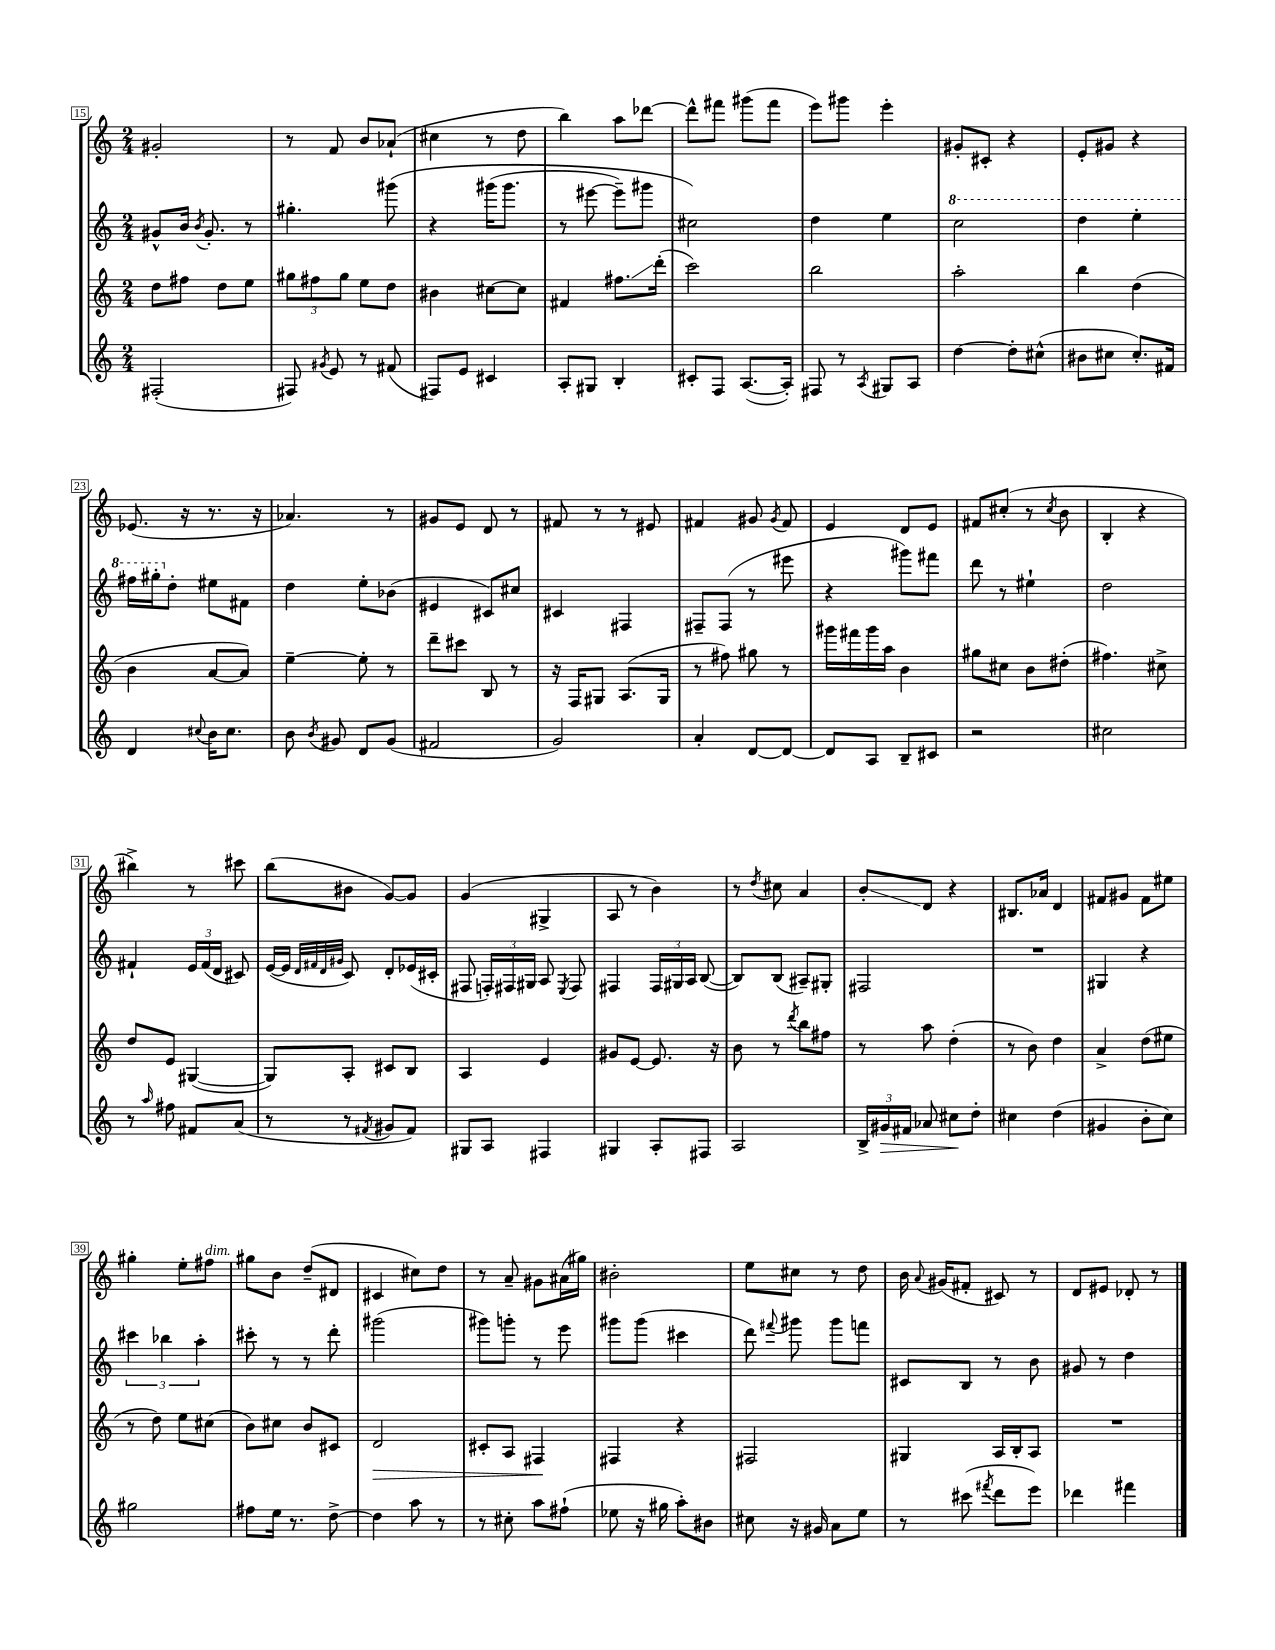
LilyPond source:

<<
\new StaffGroup <<
\new Staff = "s0" {
    \clef treble \key c \major \numericTimeSignature \time 2/4
    \autoBeamOff gis'2-. |
    r8 f'8 b'8[ aes'8]-!( |
    cis''4 r8 d''8 |
    b''4) a''8[ des'''8]~ |
    des'''8[-^ fis'''8] gis'''8[( fis'''8] |
    e'''8[) gis'''8] e'''4-. |
    gis'8[-. cis'8]-. r4 |
    e'8[-. gis'8] r4 |
    ees'8.( r16 r8. r16 |
    aes'4.) r8 |
    gis'8[ e'8] d'8 r8 |
    fis'8 r8 r8 eis'8 |
    fis'4 gis'8 \acciaccatura { gis'8 } fis'8 |
    e'4 d'8[ e'8] |
    fis'8[ cis''8]-.( r8 \acciaccatura { cis''8 } b'8 |
    b4-. r4 |
    bis''4->) r8 cis'''8 |
    b''8[( bis'8] g'8[~) g'8] |
    g'4( gis4-> |
    a8 r8 b'4) |
    r8 \acciaccatura { d''8 } cis''8 a'4 |
    b'8[-.\glissando d'8] r4 |
    bis8.[ aes'16] d'4 |
    fis'8[ gis'8] fis'8[ eis''8] |
    gis''4-. e''8[-. fis''8]^\markup { \italic "dim." } |
    gis''8[ b'8] d''8[--( dis'8] |
    cis'4 cis''8[) d''8] |
    r8 a'8-- gis'8[ ais'16( gis''16]) |
    bis'2-. |
    e''8[ cis''8] r8 d''8 |
    b'16 \appoggiatura { a'8 } gis'16[( fis'8]-. cis'8) r8 |
    d'8[ eis'8] des'8-. r8 \bar "|." |
}
\new Staff = "s1" {
    \clef treble \key c \major \numericTimeSignature \time 2/4
    \autoBeamOff gis'8[-^ b'16] \acciaccatura { b'8 } gis'8.-. r8 |
    gis''4.-. gis'''8\( |
    r4 gis'''16[( gis'''8.] |
    r8 eis'''8~ eis'''8[--) gis'''8] |
    cis''2\) |
    d''4 e''4 |
    \ottava #1 c'''2 |
    d'''4 e'''4-. |
    fis'''16[ gis'''16-. \ottava #0 d''8]-. eis''8[ fis'8] |
    d''4 e''8[-. bes'8]( |
    eis'4 cis'8[) cis''8] |
    cis'4 fis4 |
    fis8[-- fis8]( r8 eis'''8 |
    r4 gis'''8[) fis'''8] |
    d'''8 r8 eis''4-! |
    d''2 |
    fis'4-! \tuplet 3/2 { e'16[ fis'16( d'16] } cis'8) |
    e'16[~( e'16] \grace { d'32[ fis'32 d'32 gis'32] } c'8) d'8[-. ees'16( cis'16]-. |
    fis8 \tuplet 3/2 { f16[-.) fis16 gis16] } a8 \acciaccatura { e8 } fis8 |
    fis4 \tuplet 3/2 { fis16[ gis16 a16] } b8~( |
    b8[) b8]( ais8[--) gis8]-. |
    fis2 |
    R2 |
    gis4 r4 |
    \tuplet 3/2 { cis'''4 bes''4 a''4-. } |
    cis'''8-. r8 r8 d'''8-. |
    gis'''2( |
    gis'''8[) g'''8]-. r8 e'''8 |
    gis'''8[ gis'''8]( cis'''4 |
    d'''8) \appoggiatura { fis'''8 } gis'''8 gis'''8[ f'''8] |
    cis'8[ b8] r8 b'8 |
    gis'8 r8 d''4 \bar "|." |
}
\new Staff = "s2" {
    \clef treble \key c \major \numericTimeSignature \time 2/4
    \autoBeamOff d''8[ fis''8] d''8[ e''8] |
    \tuplet 3/2 { gis''8[ fis''8 gis''8] } e''8[ d''8] |
    bis'4 cis''8[~ cis''8] |
    fis'4 fis''8.[\glissando d'''16]-.( |
    c'''2) |
    b''2 |
    a''2-. |
    b''4 d''4( |
    b'4 a'8[~ a'8]) |
    e''4~-- e''8-. r8 |
    d'''8[-- cis'''8] b8 r8 |
    r16 f16[ gis8] a8.[( gis16] |
    r8 fis''8) gis''8 r8 |
    gis'''16[ fis'''16 gis'''16 a''16] b'4 |
    gis''8[ cis''8] b'8[ dis''8]-.( |
    fis''4.) cis''8-> |
    d''8[ e'8] gis4~( |
    gis8[) a8]-. cis'8[ b8] |
    a4 e'4 |
    gis'8[ e'8]~ e'8. r16 |
    b'8 r8 \acciaccatura { d'''8 } b''8[ fis''8] |
    r8 a''8 d''4-.( |
    r8 b'8) d''4 |
    a'4-> d''8[( eis''8] |
    r8 d''8) e''8[ cis''8]( |
    b'8[) cis''8] b'8[ cis'8] |
    d'2\> |
    cis'8[-. a8] fis4\! |
    fis4 r4 |
    fis2 |
    gis4 a16[ b16-. a8] |
    R2 \bar "|." |
}
\new Staff = "s3" {
    \clef treble \key c \major \numericTimeSignature \time 2/4
    \autoBeamOff fis2-.( |
    fis8) \acciaccatura { gis'8 } e'8 r8 fis'8( |
    fis8[) e'8] cis'4 |
    a8[-. gis8] b4-. |
    cis'8[-. f8] a8.[~( a16]-.) |
    fis8 r8 \acciaccatura { a8 } gis8[ a8] |
    d''4~ d''8[-. cis''8]-^( |
    bis'8[ cis''8] cis''8.[-.) fis'16] |
    d'4 \appoggiatura { cis''8 } b'16[ cis''8.] |
    b'8 \acciaccatura { b'8 } gis'8 d'8[ gis'8]( |
    fis'2 |
    g'2) |
    a'4-. d'8[~ d'8]~ |
    d'8[ a8] b8[-- cis'8] |
    r2 |
    cis''2 |
    r8 \grace { a''16 } fis''8 fis'8[ a'8]( |
    r8 r8 \acciaccatura { fis'8 } gis'8[ fis'8]) |
    gis8[ a8] fis4 |
    gis4 a8[-. fis8] |
    a2 |
    \tuplet 3/2 { b16[-> gis'16\> fis'16] } aes'8 cis''8[\! d''8]-. |
    cis''4 d''4( |
    gis'4 b'8[-. c''8]) |
    gis''2 |
    fis''8[ e''16] r8. d''8~-> |
    d''4 a''8 r8 |
    r8 cis''8-. a''8[ fis''8]-!( |
    ees''8 r16 gis''16 a''8[-.) bis'8] |
    cis''8 r16 gis'16 a'8[ e''8] |
    r8 cis'''8( \acciaccatura { fis'''8 } d'''8[ e'''8]) |
    des'''4 fis'''4 \bar "|." |
}
>>
>>
\layout { \context { \Score currentBarNumber = #15 \override BarNumber.stencil = #(make-stencil-boxer 0.1 0.3 ly:text-interface::print) } }
